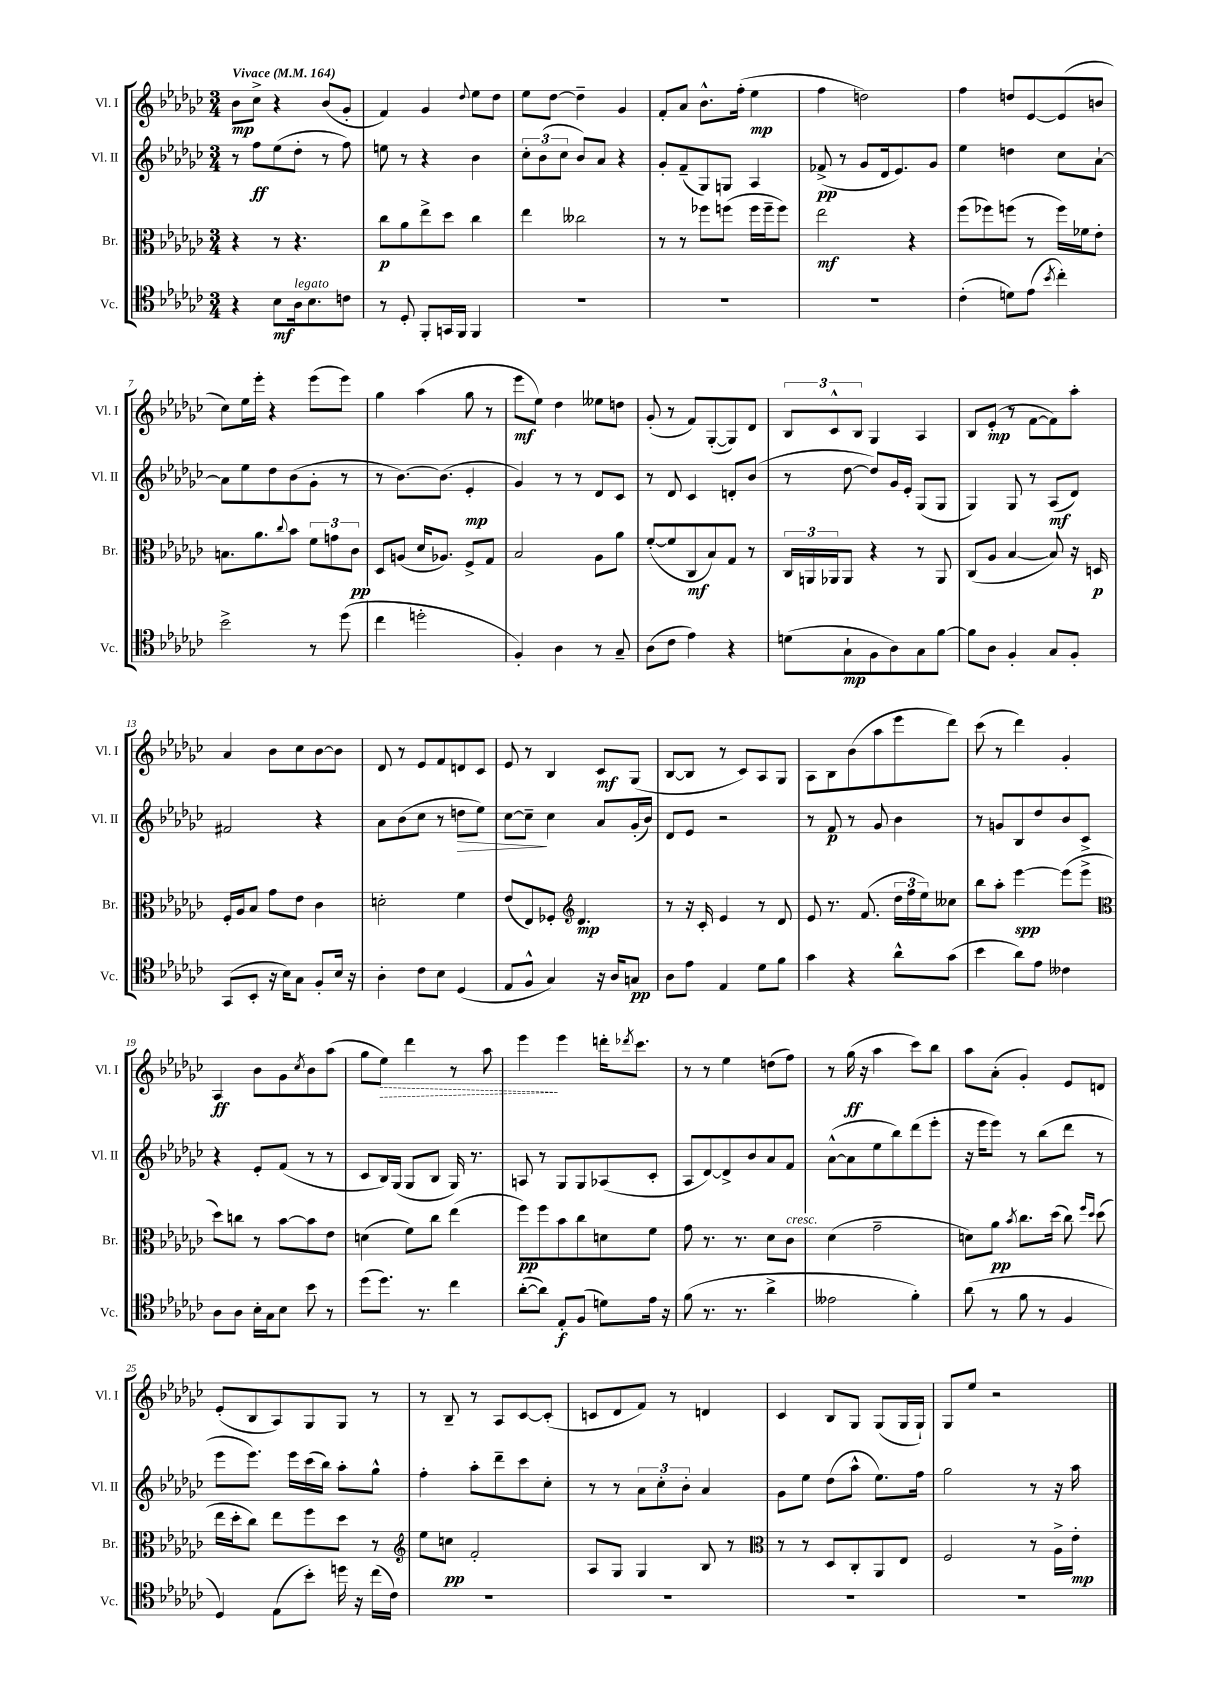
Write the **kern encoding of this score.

**kern	**kern	**kern	**kern
*staff4	*staff3	*staff2	*staff1
*clefC4	*clefC3	*clefG2	*clefG2
*k[b-e-a-d-g-c-]	*k[b-e-a-d-g-c-]	*k[b-e-a-d-g-c-]	*k[b-e-a-d-g-c-]
*M3/4	*M3/4	*M3/4	*M3/4
*MM164	*MM164	*MM164	*MM164
4r	4r	8r	8b-
.	.	8ff	8cc-^
8B-	8r	(8ee-	4r
16A-	4.r	8dd-'	.
8.B-	.	.	.
.	.	8r	(8b-
8c	.	8ff)	8g-'
=	=	=	=
8r	8cc-	8ee	4f)
8D-'	8a-	8r	.
8FF'	8ee-^	4r	4g-
16GG	8dd-	.	.
16FF	.	.	.
.	.	.	8qqdd-
4FF	4cc-	4b-	8ee-
.	.	.	8dd-
=	=	=	=
2.r	4ee-	12cc-'	8ee-
.	.	(12b-	.
.	.	.	[8dd-
.	.	12cc-	.
.	2cc--	8b-)	4dd-~]
.	.	8a-	.
.	.	4r	4g-
=	=	=	=
2.r	8r	8g-'	8f'
.	8r	(8f~	8a-
.	8ff-	8G-)	8.b-^^
.	(8ff	8G	.
.	.	.	(16ff'
.	16ff	4A-	4ee-
.	16ff~	.	.
.	8ff)	.	.
=	=	=	=
2.r	2ee-	(8f-^	4ff
.	.	8r	.
.	.	8g-	2dd)
.	.	16d-	.
.	.	8.e-)	.
.	4r	.	.
.	.	8g-	.
=	=	=	=
(4c-'	(8ff	4ee-	4ff
.	8ff-)	.	.
8d)	(8ff	4dd	8dd
(8e-	8r	.	[8e-
8qb-	.	.	.
4cc-')	16ff)	8cc-	(8e-]
.	16f-	.	.
.	8e-'	[8a-`	8b
=	=	=	=
2b-^	8.B	8a-]	8cc-)
.	.	8ee-	16ee-
.	8.a-	.	16eee-'
.	.	8dd-	4r
.	8qqcc-	.	.
.	8b-	(8b-	.
8r	12f	8g-'	(8eee-
.	12g	.	.
(8dd-	.	8r	8eee-)
.	12c-	.	.
=	=	=	=
4cc-	8D-	8r	4gg-
.	(8A	[8.b-)	.
2dd'	16d-	.	(4aa-
.	8.A-)	(8.b-]	.
.	8F^	4e-'	8gg-
.	8G-	.	8r
=	=	=	=
4F')	2B-	4g-)	8eee-
.	.	.	8ee-)
4A-	.	8r	4dd-
.	.	8r	.
8r	8A-	8d-	8ee--
8G-~	8a-	8c-	8dd
=	=	=	=
(8A-	([8f'	8r	(8g-'
8c-	8f]	8d-	8r
4e-)	8C-	4c-	8f)
.	8B-)	.	([8G-'
4r	8G-	8d'	8G-])
.	8r	(8b-	8d-
=	=	=	=
(8d	24C-	8r	12B-
.	24AA	.	.
.	24AA-	.	12c-^^
8G-`	8AA-	[8dd-	.
.	.	.	12B-
8F	4r	8dd-])	4G-
8A-)	.	16g-	.
.	.	16e-'	.
8G-	8r	(8G-	4A-
[8f	8AA-	8G-	.
=	=	=	=
8f]	(8C-	4G-)	8B-
8A-	8A-	.	(8e-'
4F'	[4B-	8G-	8r
.	.	8r	[8f
8G-	8B-])	(8A-	8f])
8F'	16r	8d-)	8aa-'
.	16D	.	.
=	=	=	=
(8GG-	16F'	2f#	4a-
.	16A-	.	.
8BB-'	8B-	.	.
16r	8g-	.	8b-
16B-)	.	.	.
8G-	8e-	.	8cc-
8F'	4c-	4r	[8b-
16B-	.	.	8b-]
16r	.	.	.
=	=	=	=
4A-'	2d'	8a-	8d-
.	.	(8b-	8r
8c-	.	8cc-	8e-
8B-	.	8r	8f
(4D-	4f	8dd	8d
.	.	8ee-)	8c-
=	=	=	=
8E-	(8e-	[8cc-	8e-
8F^^	8E-)	8cc-~]	8r
4G-)	8F-'	4cc-	4B-
*	*clefG2	*	*
.	4.d-	.	.
16r	.	8a-	8c-
16A-	.	.	.
8G	.	(16g-'	(8G-
.	.	16b-)	.
=	=	=	=
8A-	8r	8d-	[8B-
8e-	16r	8e-	8B-]
.	16c-'	.	.
4E-	4e-	2r	8r
.	.	.	8c-)
8d-	8r	.	8A-
8f	8d-	.	8G-
=	=	=	=
4g-	8e-	8r	8A-
.	8.r	8f	8B-
4r	.	8r	(8b-
.	(8.f	.	.
.	.	8g-	8aa-
8a-^^	24dd-	4b-	8eee-
.	24ff	.	.
.	24ee-)	.	.
(8g-	8cc--	.	8ddd-)
=	=	=	=
4b-	8bb-	8r	(8ccc-
.	8aa-'	8g	8r
8a-)	[4eee-	8B-	4ddd-)
8e-	.	8dd-	.
4c--	(8eee-]	8b-	4g-'
.	8eee-^	8c-^	.
=	=	=	=
*	*clefC3	*	*
8A-	8dd-)	4r	4A-
8A-	8cc	.	.
16B-'	8r	8e-'	8b-
16G-	.	.	.
8B-	[8b-	(8f	8g-
.	.	.	8qcc-
8b-	8b-]	8r	8b-
8r	8e-	8r	(8aa-
=	=	=	=
(8dd-	(4d	8c-	8gg-
8.dd-)	.	16B-)	8ee-)
.	.	(16G-	.
.	8f)	8G-	4ddd-
8.r	.	.	.
.	8cc-	8B-	.
4cc-	(4ee-	16G-)	8r
.	.	8.r	.
.	.	.	8aa-
=	=	=	=
([8a-'	8ff)	8A	4eee-
8a-])	8ff	8r	.
8E-'	8b-	8G-	4eee-
(8F	8cc-	8G-	.
8d)	8d	(8A-	16ddd'
.	.	.	8qddd-
.	.	.	8.ccc-
16e-	8f	8c-'	.
16r	.	.	.
=	=	=	=
(8f	8g-	8A-	8r
8.r	8.r	[8d-)	8r
.	.	8d-^]	4ee-
8.r	8.r	.	.
.	.	8b-	.
4a-^	8d-	8a-	(8dd
.	8c-	8f	8ff)
=	=	=	=
2e--	(4d-	([8a-^^	8r
.	.	8a-]	(16gg-
.	.	.	16r
.	2g-~	8ee-	4aa-
.	.	8bb-)	.
4f')	.	(8ddd-	8ccc-)
.	.	8eee-'	8bb-
=	=	=	=
(8a-	8d)	16r	8aa-
.	.	16eee-	.
8r	8a-	8eee-)	(8a-'
.	8qb-	.	.
8f	8.cc-	8r	4g-')
8r	.	(8bb-	.
.	(16dd-	.	.
4F	8cc-)	8ddd-	8e-
.	16qqff	.	.
.	16qqdd-	.	.
.	(8dd-	8r	8d
=	=	=	=
4D-)	16ee-	8eee-	(8e-'
.	16dd-'	.	.
.	8cc-)	8.eee-)	8B-
(8E-	8ee-	.	8A-)
.	.	16eee-	.
8b-')	8ff	(16ccc-	8G-
.	.	16bb-)	.
16dd	8dd-	8aa-'	8G-
16r	.	.	.
(16cc-	8r	8gg-^^	8r
16c-)	.	.	.
=	=	=	=
*	*clefG2	*	*
2.r	8ee-	4ff'	8r
.	8cc	.	8B-~
.	2f'	8aa-'	8r
.	.	8ddd-~	8A-
.	.	8ccc-	[8c-
.	.	8cc-'	(8c-']
=	=	=	=
2.r	8A-	8r	8c
.	8G-	8r	8d-
.	4G-	12a-	8f)
.	.	12cc-'	.
.	.	.	8r
.	.	12b-'	.
.	8B-	4a-	4d
.	8r	.	.
=	=	=	=
*	*clefC3	*	*
2.r	8r	8g-	4c-
.	8r	8ee-	.
.	8D-	(8dd-	8B-
.	8C-'	8aa-^^	8G-
.	8AA-	8.ee-)	(8G-
.	8E-	.	16G-
.	.	16ff	16G-`)
=	=	=	=
2.r	2F	2gg-	8G-
.	.	.	8ee-
.	.	.	2r
.	8r	8r	.
.	16A-^	16r	.
.	16e-'	16aa-	.
==	==	==	==
*-	*-	*-	*-
